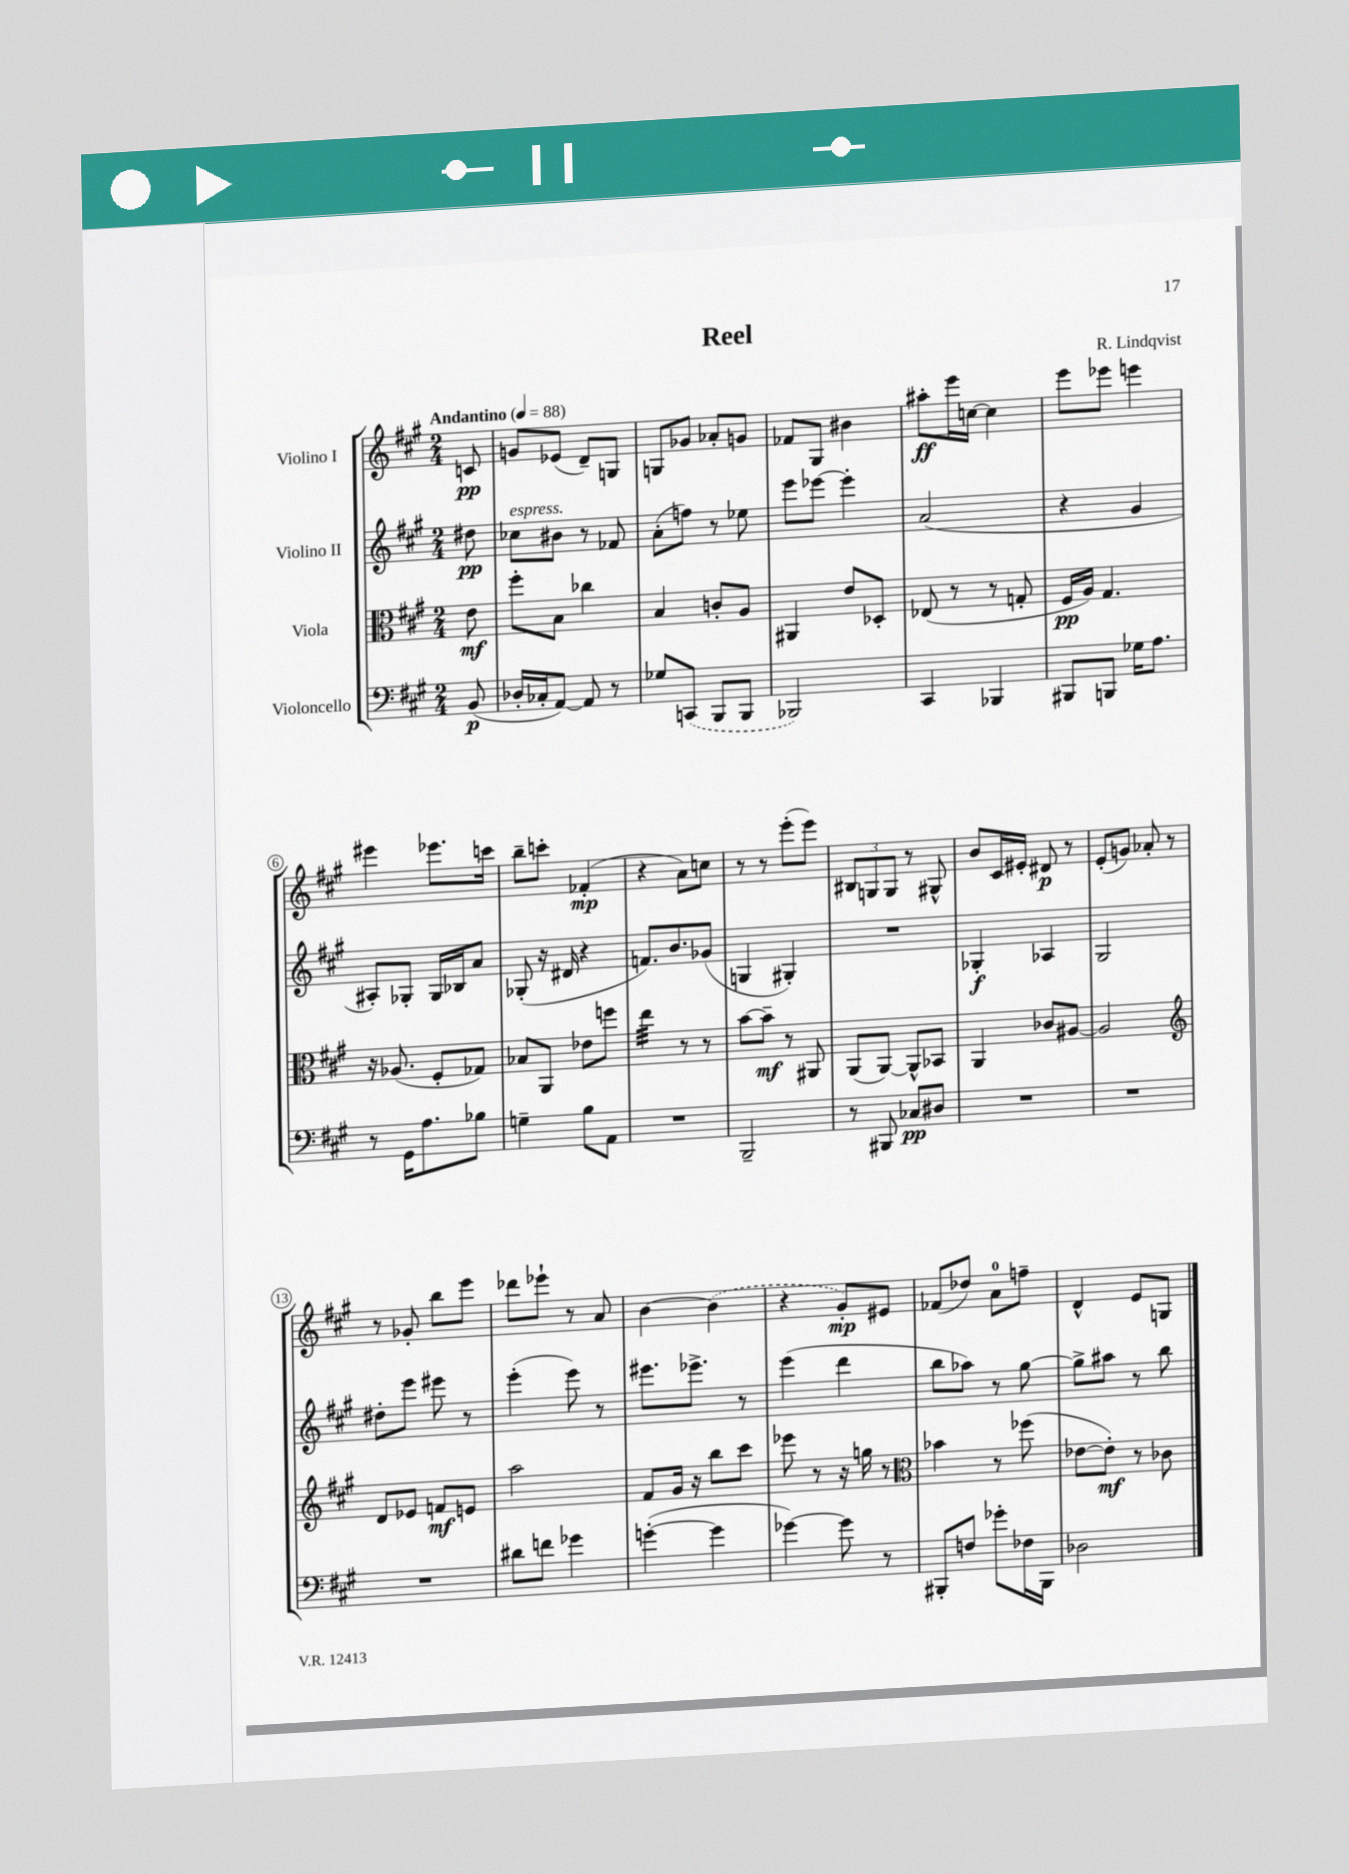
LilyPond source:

\header { title = "Reel" composer = "R. Lindqvist" }
<<
\new StaffGroup <<
\new Staff = "s0" \with { instrumentName = "Violino I" } {
    \clef treble \key a \major \numericTimeSignature \time 2/4 \partial 8 \tempo "Andantino" 4 = 88
    c'8\pp |
    g'8 ees'8( d'8--) g8 |
    g8 ges'8 aes'8-. g'8 |
    fes'8 gis8 bis'4 |
    ais''8-.\ff e'''16 c''16~ c''4 |
    e'''8 ees'''8 e'''4 |
    eis'''4 ees'''8. c'''16 |
    b''8-- c'''8-. fes'4-.\mp( |
    r4 a'8) c''8 |
    r8 r8 e'''8-.( e'''8) |
    \tuplet 3/2 { bis8 g8 g8 } r8 gis8-^ |
    b'8 cis'16 eis'16-. dis'8\p r8 |
    e'8-.( g'8) aes'8-. r8 |
    r8 ges'8-. b''8 e'''8 |
    des'''8 ees'''8-! r8 a'8 |
    b'4~ \once \slurDashed b'4( |
    r4 gis'8-.\mp) eis'8 |
    fes'8( des''8) a'8-0 f''8-- |
    d'4-^ e'8 g8 \bar "|." |
}
\new Staff = "s1" \with { instrumentName = "Violino II" } {
    \clef treble \key a \major \numericTimeSignature \time 2/4 \partial 8
    dis''8\pp |
    ces''8^\markup { \italic "espress." } bis'8 r8 fes'8 |
    a'8-.( f''8) r8 ees''8 |
    e'''8 ees'''8~ ees'''4-. |
    a'2( |
    r4 gis'4 |
    ais8-.) ges8-. ges16 bes16 a'8 |
    ges8-.( r16 dis'16 r4 |
    f'8.) b'8. ges'8( |
    g4 gis4-.) |
    R2 |
    ges4-.\f aes4 |
    gis2 |
    dis''8-. e'''8 eis'''8 r8 |
    e'''4-.( e'''8) r8 |
    eis'''8. ees'''8.-> r8 |
    e'''4( d'''4 |
    b''8 aes''8) r8 gis''8~ |
    gis''8-> ais''8 r8 b''8 \bar "|." |
}
\new Staff = "s2" \with { instrumentName = "Viola" } {
    \clef alto \key a \major \numericTimeSignature \time 2/4 \partial 8
    e'8\mf |
    fis''8-. b8 ces''4 |
    b4 c'8-. a8 |
    ais,4 e'8 des8-. |
    ees8( r8 r8 g8-. |
    fis16\pp a16) gis4. |
    r16 aes8.( fis8-. ges8) |
    bes8 a,8 ees'8 f''8 |
    e''4:32 r8 r8 |
    b'8~ b'8--\mf r8 ais,8 |
    a,8( a,8~) a,8-^ bes,8 |
    a,4 ces'8 ais8~ |
    ais2 |
    \clef treble d'8 ees'8 f'8\mf e'8 |
    a''2 |
    fis'8 gis'16 r16 b''8 cis'''8 |
    ees'''8 r8 r16 g''16 r8 |
    \clef alto bes'4 r8 fes''8( |
    ees'8~ ees'8-.\mf) r8 ces'8 \bar "|." |
}
\new Staff = "s3" \with { instrumentName = "Violoncello" } {
    \clef bass \key a \major \numericTimeSignature \time 2/4 \partial 8
    b,8\p( |
    des16-. ces16-. a,8~) a,8 r8 |
    ges8 \once \slurDashed c,8( b,,8 b,,8 |
    bes,,2) |
    cis,4 bes,,4 |
    bis,,8 b,,8 ges16 a8. |
    r8 gis,16 a8. bes8 |
    g4-- b8 a,8 |
    R2 |
    b,,2-- |
    r8 bis,,8 ces8\pp dis8 |
    R2 |
    R2 |
    R2 |
    dis'8 f'8 ges'4 |
    g'4~-.( g'4 |
    ges'4~) ges'8 r8 |
    bis,,8-. f8 ges'8-. fes16 bis,,16 |
    des2 \bar "|." |
}
>>
>>
\layout { \context { \Score \override BarNumber.stencil = #(make-stencil-circler 0.1 0.3 ly:text-interface::print) } }
